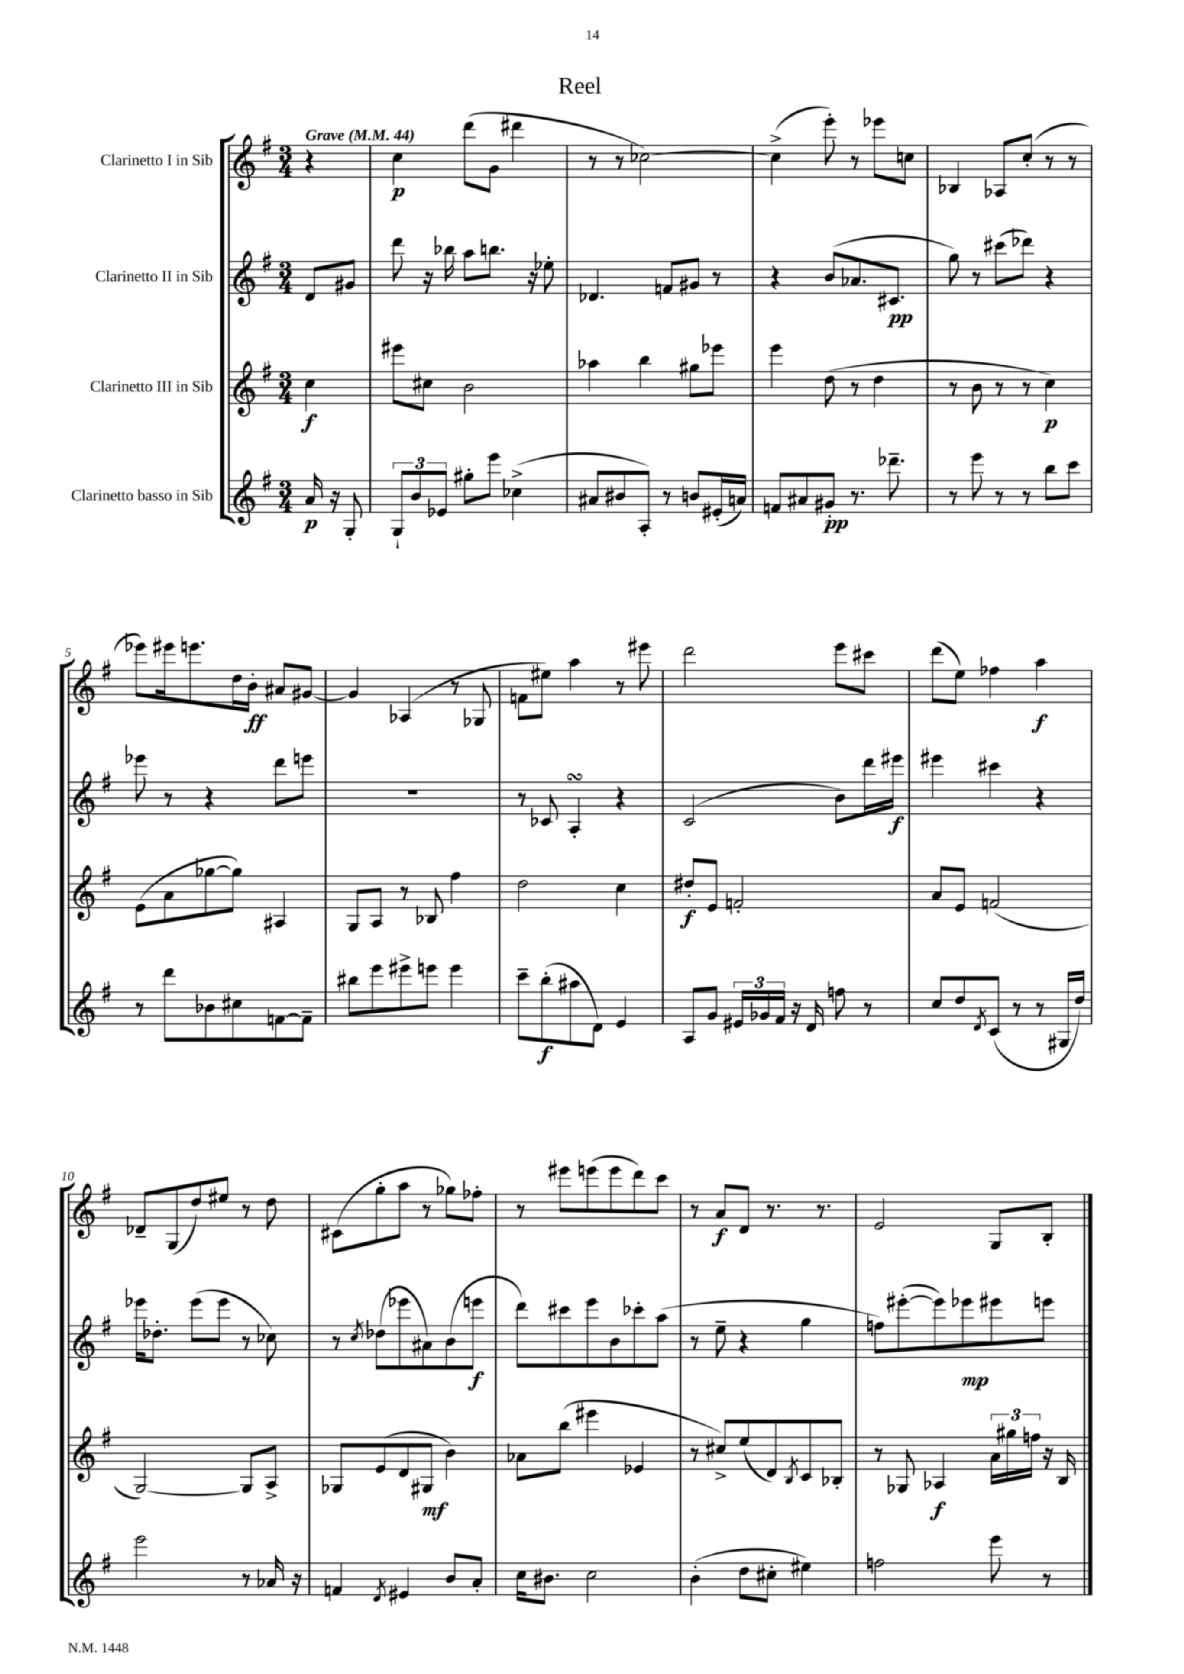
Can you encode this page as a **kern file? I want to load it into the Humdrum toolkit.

**kern	**dynam	**kern	**dynam	**kern	**dynam	**kern	**dynam
*part4	*part4	*part3	*part3	*part2	*part2	*part1	*part1
*staff4	*staff4	*staff3	*staff3	*staff2	*staff2	*staff1	*staff1
*I"Clarinetto basso in Sib	*	*I"Clarinetto III in Sib	*	*I"Clarinetto II in Sib	*	*I"Clarinetto I in Sib	*
*clefG2	*	*clefG2	*	*clefG2	*	*clefG2	*
*k[f#]	*	*k[f#]	*	*k[f#]	*	*k[f#]	*
*M3/4	*	*M3/4	*	*M3/4	*	*M3/4	*
*MM44	*	*MM44	*	*MM44	*	*MM44	*
=	=	=	=	=	=	=	=
!	!	!	!	!	!	!LO:TX:a:B:t=Grave	!
16a/	p	4cc\	f	8d/L	.	4r	.
16r	.	.	.	.	.	.	.
8G'/	.	.	.	8g#X/J	.	.	.
=1	=1	=1	=1	=1	=1	=1	=1
12G`/L	.	8eee#X\L	.	8ddd\	.	4cc\	p
12b/	.	.	.	.	.	.	.
.	.	8cc#X\J	.	16r	.	.	.
12e-X/J	.	.	.	.	.	.	.
.	.	.	.	16bb-X\	.	.	.
8gg#X'\L	.	2b\	.	8aa\L	.	(8ddd\L	.
8eee\J	.	.	.	8.bbn\J	.	8g\J	.
(4cc-X^\	.	.	.	.	.	4ddd#X\	.
.	.	.	.	16r	.	.	.
.	.	.	.	8ee-X'\	.	.	.
=2	=2	=2	=2	=2	=2	=2	=2
8a#X/L	.	4aa-X\	.	4.d-X/	.	8r	.
8b#X/	.	.	.	.	.	8r	.
8A'/J)	.	4bb\	.	.	.	[2cc-X\)	.
8r	.	.	.	8fn/L	.	.	.
8bn/L	.	8gg#X\L	.	8g#X/J	.	.	.
(16e#X'/L	.	8eee-X\J	.	8r	.	.	.
16an/JJ)	.	.	.	.	.	.	.
=3	=3	=3	=3	=3	=3	=3	=3
8fn/L	.	4eee\	.	4r	.	(4cc-^\]	.
8a#X/	.	.	.	.	.	.	.
8g#X'/J	pp	(8dd\	.	(8b/L	.	8eee'\)	.
8.r	.	8r	.	8.a-X/	.	8r	.
.	.	4dd\	.	.	.	8eee-X\L	.
8.ddd-X~\	.	.	.	8.c#X/J	pp	.	.
.	.	.	.	.	.	8ccn\J	.
=4	=4	=4	=4	=4	=4	=4	=4
8r	.	8r	.	8gg\)	.	4B-X/	.
8eee\	.	8b\	.	8r	.	.	.
8r	.	8r	.	(8ccc#X\L	.	8A-X/L	.
8r	.	8r	.	8ddd-X\J)	.	(8cc'/J	.
8bb\L	.	4cc\)	p	4r	.	8r	.
8ccc\J	.	.	.	.	.	8r	.
!!LO:LB:g=z
=5	=5	=5	=5	=5	=5	=5	=5
8r	.	(8e\L	.	8eee-X\	.	8eee-X\L)	.
8ddd\L	.	8a\	.	8r	.	16eee#X\k	.
.	.	.	.	.	.	8.eeen\	.
8b-X\	.	[8gg-X\	.	4r	.	.	.
8cc#X\	.	8gg-\J])	.	.	.	16dd\L	.
.	.	.	.	.	.	16b'\JJ	ff
[8fn\	.	4A#X/	.	8ddd\L	.	8a#X/L	.
8f~\J]	.	.	.	8eeen\J	.	[8g#X/J	.
=6	=6	=6	=6	=6	=6	=6	=6
8bb#X\L	.	8G/L	.	2.r	.	4g#/]	.
8eee\	.	8A/J	.	.	.	.	.
8eee#X^\	.	8r	.	.	.	(4A-X/	.
8eeen\J	.	8B-X/	.	.	.	.	.
4eee\	.	4ff#\	.	.	.	8r	.
.	.	.	.	.	.	8G-X/	.
=7	=7	=7	=7	=7	=7	=7	=7
8ccc~\L	.	2dd\	.	8r	.	8fn\L	.
(8bb'\	f	.	.	8c-X/	.	8ee#X\J)	.
8aa#X\	.	.	.	4AsSSS'/	.	4aa\	.
8d\J)	.	.	.	.	.	.	.
4e/	.	4cc\	.	4r	.	8r	.
.	.	.	.	.	.	8eee#X\	.
=8	=8	=8	=8	=8	=8	=8	=8
8A/L	.	8dd#X'/L	f	(2c/	.	2ddd\	.
8g/J	.	8e/J	.	.	.	.	.
24e#X/LL	.	2fn'/	.	.	.	.	.
24g-X/	.	.	.	.	.	.	.
24f#/JJ	.	.	.	.	.	.	.
16r	.	.	.	.	.	.	.
16d/	.	.	.	.	.	.	.
8ffn\	.	.	.	8b\L)	.	8eee\L	.
8r	.	.	.	16ddd\L	.	8ccc#X\J	.
.	.	.	.	16eee#X\JJ	f	.	.
=9	=9	=9	=9	=9	=9	=9	=9
8cc/L	.	8a/L	.	4eee#X\	.	(8ddd\L	.
8dd/	.	8e/J	.	.	.	8ee\J)	.
8qd/	.	.	.	.	.	.	.
(8c/J	.	(2fn/	.	4ccc#X\	.	4ff-X\	.
8r	.	.	.	.	.	.	.
8r	.	.	.	4r	.	4aa\	f
16G#X/LL	.	.	.	.	.	.	.
16dd/JJ)	.	.	.	.	.	.	.
!!LO:LB:g=z
=10	=10	=10	=10	=10	=10	=10	=10
2eee\	.	[2G/)	.	16eee-X\KL	.	8d-X~/L	.
.	.	.	.	8.dd-X'\J	.	.	.
.	.	.	.	.	.	(8G/	.
.	.	.	.	(8eee-\L	.	8dd/)	.
.	.	.	.	8eee-\J	.	8ee#X/J	.
8r	.	8G/L]	.	8r	.	8r	.
16a-X/	.	8A^/J	.	8cc-X\)	.	8dd\	.
16r	.	.	.	.	.	.	.
=11	=11	=11	=11	=11	=11	=11	=11
4fn/	.	8G-X/L	.	8r	.	(8c#X\L	.
.	.	.	.	8qcc/	.	.	.
.	.	(8e/	.	(8dd-X\L	.	8gg'\	.
8qd/	.	.	.	.	.	.	.
4e#X/	.	8d/	.	8eee-X\	.	8aa\J	.
.	.	8G#X/J	mf	8a#X\)	.	8r	.
8b/L	.	4b\)	.	(8b\	.	8gg-X\L)	.
8a'/J	.	.	.	8eeen\J	f	8ff-X'\J	.
=12	=12	=12	=12	=12	=12	=12	=12
16cc\KL	.	8a-X\L	.	8ddd\L)	.	8r	.
8.b#X\J	.	.	.	.	.	.	.
.	.	(8bb\J	.	8ccc#X\	.	8eee#X\L	.
2cc\	.	4eee#X\	.	8eee\	.	(8eeen\	.
.	.	.	.	8b\	.	8eee\	.
.	.	4e-X/	.	8ccc-X'\	.	8ddd\)	.
.	.	.	.	(8aa\J	.	8ccc\J	.
=13	=13	=13	=13	=13	=13	=13	=13
(4b'\	.	8r	.	8r	.	8r	.
.	.	8cc#X^/L)	.	8ee~\	.	8a/L	f
8dd\L	.	(8ee/	.	4r	.	8d/J	.
8cc#X'\J	.	8d/)	.	.	.	8.r	.
.	.	8qB/	.	.	.	.	.
4ee#X\)	.	8c/	.	4gg\	.	.	.
.	.	.	.	.	.	8.r	.
.	.	8B-X'/J	.	.	.	.	.
=14	=14	=14	=14	=14	=14	=14	=14
2ffn\	.	8r	.	8ffn\L)	.	2e/	.
.	.	8G-X/	.	([8eee#X'\	.	.	.
.	.	4A-X/	f	8eee#\])	.	.	.
.	.	.	.	8eee-X\	mp	.	.
8eee\	.	24a\LL	.	8eee#X\	.	8G/L	.
.	.	24gg#X\	.	.	.	.	.
.	.	24ffn\JJ	.	.	.	.	.
8r	.	16r	.	8eeen\J	.	8B'/J	.
.	.	16B/	.	.	.	.	.
==	==	==	==	==	==	==	==
*-	*-	*-	*-	*-	*-	*-	*-
